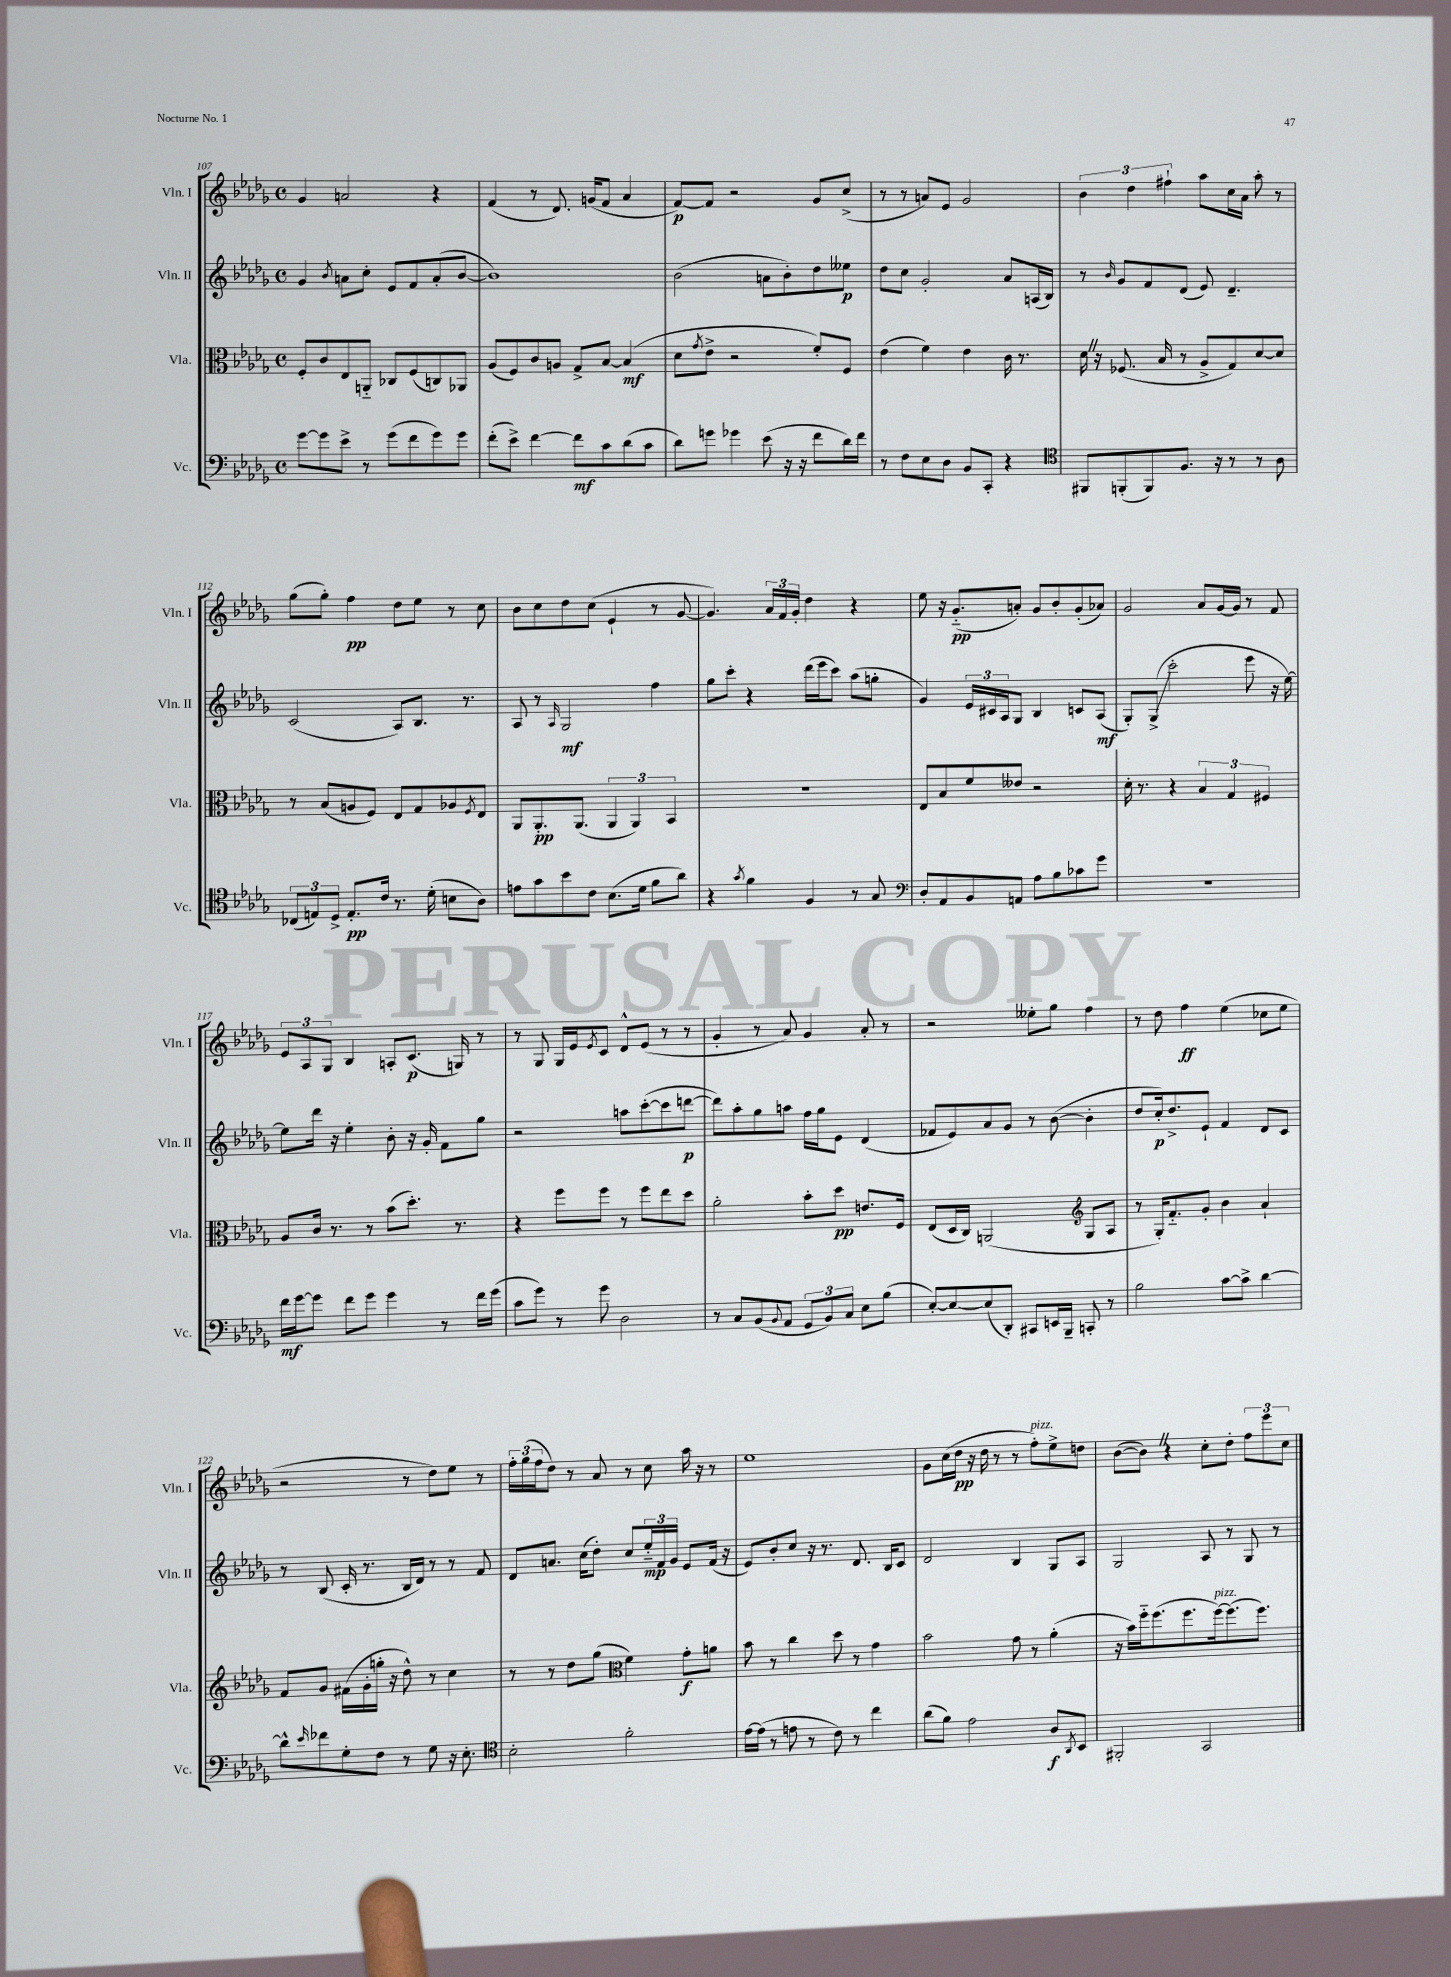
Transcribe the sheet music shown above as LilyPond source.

<<
\new StaffGroup <<
\new Staff = "s0" \with { instrumentName = "Vln. I" shortInstrumentName = "Vln. I" } {
    \clef treble \key des \major \defaultTimeSignature \time 4/4
    ges'4 a'2 r4 |
    f'4( r8 des'8.) g'16( f'8 aes'4 |
    f'8~\p) f'8 r2 ges'8 c''8->( |
    r8 r8 a'8) ees'8 ges'2 |
    \tuplet 3/2 { bes'4 des''4 fis''4-! } aes''8 c''16 aes'16 aes''8-. r8 |
    ges''8( ges''8-.) f''4\pp des''8 ees''8 r8 c''8 |
    bes'8 c''8 des''8 c''8( ees'4-! r8 ges'8~ |
    ges'4.) \tuplet 3/2 { aes'16 f'16 ges'16-. } des''4 r4 |
    ees''8 r16 ges'8.-_\pp( a'8-.) ges'8 bes'8-. ges'8-.( aes'8) |
    ges'2 aes'8 ges'16~ ges'16 r8 f'8 |
    \tuplet 3/2 { ees'8 aes8 ges8 } bes4 a8-. c'8.\p( g16) r8 |
    r8 ges8 ges16 ees'16 \acciaccatura { ees'8 } c'8 des'8-^ ees'8( r8 r8 |
    ges'4-. r8 aes'8) ges'4 aes'8-. r8 |
    r2 eeses''8-. ges''8 f''4 |
    r8 des''8 f''4\ff ees''4( ces''8 ees''8 |
    r2 r8 des''8) ees''8 r8 |
    \tuplet 3/2 { f''16-. ges''16( f''16 } des''8) r8 aes'8 r8 c''8 aes''16 r16 r8 |
    ees''1 |
    ges'8 c''16( des''16\pp r16 des''16 r8 r8 f''8-.^\markup { \italic "pizz." }) ees''8-> d''8 |
    bes'8~( bes'8) \once \override BreathingSign.text = \markup { \musicglyph "scripts.caesura.straight" } \breathe r4 c''8-. des''8-. \tuplet 3/2 { f''8 ees'''8 c''8 } \bar "|." |
}
\new Staff = "s1" \with { instrumentName = "Vln. II" shortInstrumentName = "Vln. II" } {
    \clef treble \key des \major \defaultTimeSignature \time 4/4
    ges'4 \acciaccatura { bes'8 } a'8 c''8-. ees'8 f'8 a'8-.( bes'8~ |
    bes'1) |
    bes'2( a'8 bes'8-.) des''8 eeses''8\p |
    des''8 c''8 ges'2-. aes'8 a16( bes16) |
    r8 \grace { bes'16 } ges'8 f'8 des'8( ees'8) des'4.-- |
    c'2( aes8) bes8. r8. |
    aes8 r8 \grace { aes16 } ges2\mf f''4 |
    ges''8 c'''8-. r4 des'''16( ees'''16 c'''8) aes''8( g''8-. |
    ges'4) \tuplet 3/2 { ees'16 cis'16 aes16 } ges8 bes4 c'8 aes8\mf( |
    ges8-.) ges8->\glissando( c'''2-. ees'''8 r16 ees''16~) |
    ees''8 des'''16 r16 ees''4-. bes'8-. r16 ges'16-. f'8 ges''8 |
    r2 a''8 c'''8~-.( c'''8 d'''8~\p |
    d'''8) aes''8-. ges''8 a''8 f''16 ges''16 ees'8 des'4( |
    fes'8 ees'8) aes'8 ges'8 r8 bes'8~( bes'4-. |
    des''8 c''16-.\p) des''8.-> ees'8-! f'4 des'8 c'8 |
    r8 bes8( c'16-. r8. bes16 des'16) r8 r8 f'8 |
    des'8 a'8. c''16( des''8-.) c''8 \tuplet 3/2 { ees''16-_\mp f'16 ges'16 } ees'8 f'16( r16 |
    ees'8) bes'8-. c''8 r16 r8. des'8. bes16 c'8 |
    des'2 bes4 ges8 aes8 |
    ges2 aes8 r8 ges8 r8 \bar "|." |
}
\new Staff = "s2" \with { instrumentName = "Vla." shortInstrumentName = "Vla." } {
    \clef alto \key des \major \defaultTimeSignature \time 4/4
    f8-. c'8 ees8 a,8-_ ces8 f8( c8) aes,8 |
    aes8( f8) c'8 a8 ges8-> bes8~ bes4\mf( |
    des'8 \acciaccatura { ges'8 } ees'8-> r2 f'8-.) f8 |
    ees'4( f'4) ees'4 c'16 r8. |
    des'16 \once \override BreathingSign.text = \markup { \musicglyph "scripts.caesura.straight" } \breathe r16 fes8.( bes16 r8 aes8-> ges8) des'8~ des'8 |
    r8 bes8( a8 f8) ees8 ges8 aes8 \acciaccatura { f8 } ees8 |
    aes,8 aes,8.-.\pp aes,8.( \tuplet 3/2 { aes,4 aes,4) bes,4 } |
    R1 |
    ees8 bes8 f'8 eeses'8 r2 |
    des'16-. r8. r4 \tuplet 3/2 { bes4 ges4 fis4 } |
    aes8 c'16 r8. r8 bes'8( des''8.-.) r8. |
    r4 f''8 f''8 r8 f''8 ees''8 des''8 |
    aes'2-. bes'8-. des''8\pp e'8. f16 |
    ees8( des16 c16) a,2( \clef treble ges8 aes8 |
    r8 ges16-.) f'8.-_ ges'8-. bes'4 aes'4-! |
    f'8 ges'8 fis'16( ges'16-. g''16-. r16 des''8-^) r8 c''4 |
    r8 r8 des''8 ges''8( \clef alto f'4) ges'8-.\f a'8 |
    bes'8 r8 c''4 des''8 r8 ges'4 |
    bes'2 ges'8 r8 aes'4-.( |
    r16 bes'16) f''16-_ f''8.( f''8. f''16~^\markup { \italic "pizz." }) f''8.( f''8.) \bar "|." |
}
\new Staff = "s3" \with { instrumentName = "Vc." shortInstrumentName = "Vc." } {
    \clef bass \key des \major \defaultTimeSignature \time 4/4
    ges'8~ ges'8 ees'8-> r8 ges'8( f'8 ges'8) ges'8 |
    f'8-.( ees'8->) f'4~ f'8\mf c'8 des'8( c'8 |
    des'8) g'8 ges'4 ees'8( r16 r16 f'8 des'16) f'16 |
    r8 f8 ees8 des8 bes,8 c,8-. r4 |
    \clef tenor fis,8 f,8-.( f,8) f8. r16 r8 r8 aes8 |
    \tuplet 3/2 { ces8( e8) des8-> } e8.-.\pp c'16 r8. des'16-.( b8 aes8) |
    e'8 ges'8 bes'8 c'8 bes8.( des'16 f'8 aes'8) |
    r4 \acciaccatura { ges'8 } f'4 f4 r8 ges8 |
    \clef bass des8-. aes,8 bes,8 a,8 aes8 bes8 ces'8 ges'8 |
    R1 |
    f'16\mf ges'16~ ges'8 f'8 ges'8 ges'4 r8 f'16 ges'16( |
    c'8 ges'8) r8 ges'8 des2 |
    r8 c8 bes,8( \appoggiatura { bes,8 } aes,8 \tuplet 3/2 { ges,8 bes,8) c8 } ees8 bes8( |
    ees8~-.) ees8~ ees8( des,8-.) cis,8 e,16 bes,,16-- c,8-. r8 |
    bes2 c'8~ c'8-> des'4~ |
    des'8-^ \grace { ees'16 } fes'8 ges8-. f8 r8 ges8 r16 ees8.-. |
    \clef tenor bes2-. f'2-. |
    ees'16~ ees'16( r8 e'8 r8 c'8) r8 c''4 |
    aes'8( f'8) ees'2 aes8\f \acciaccatura { aes,8 } bes,8 |
    fis,2-. ges,2 \bar "|." |
}
>>
>>
\layout { \context { \Score currentBarNumber = #107 } }
